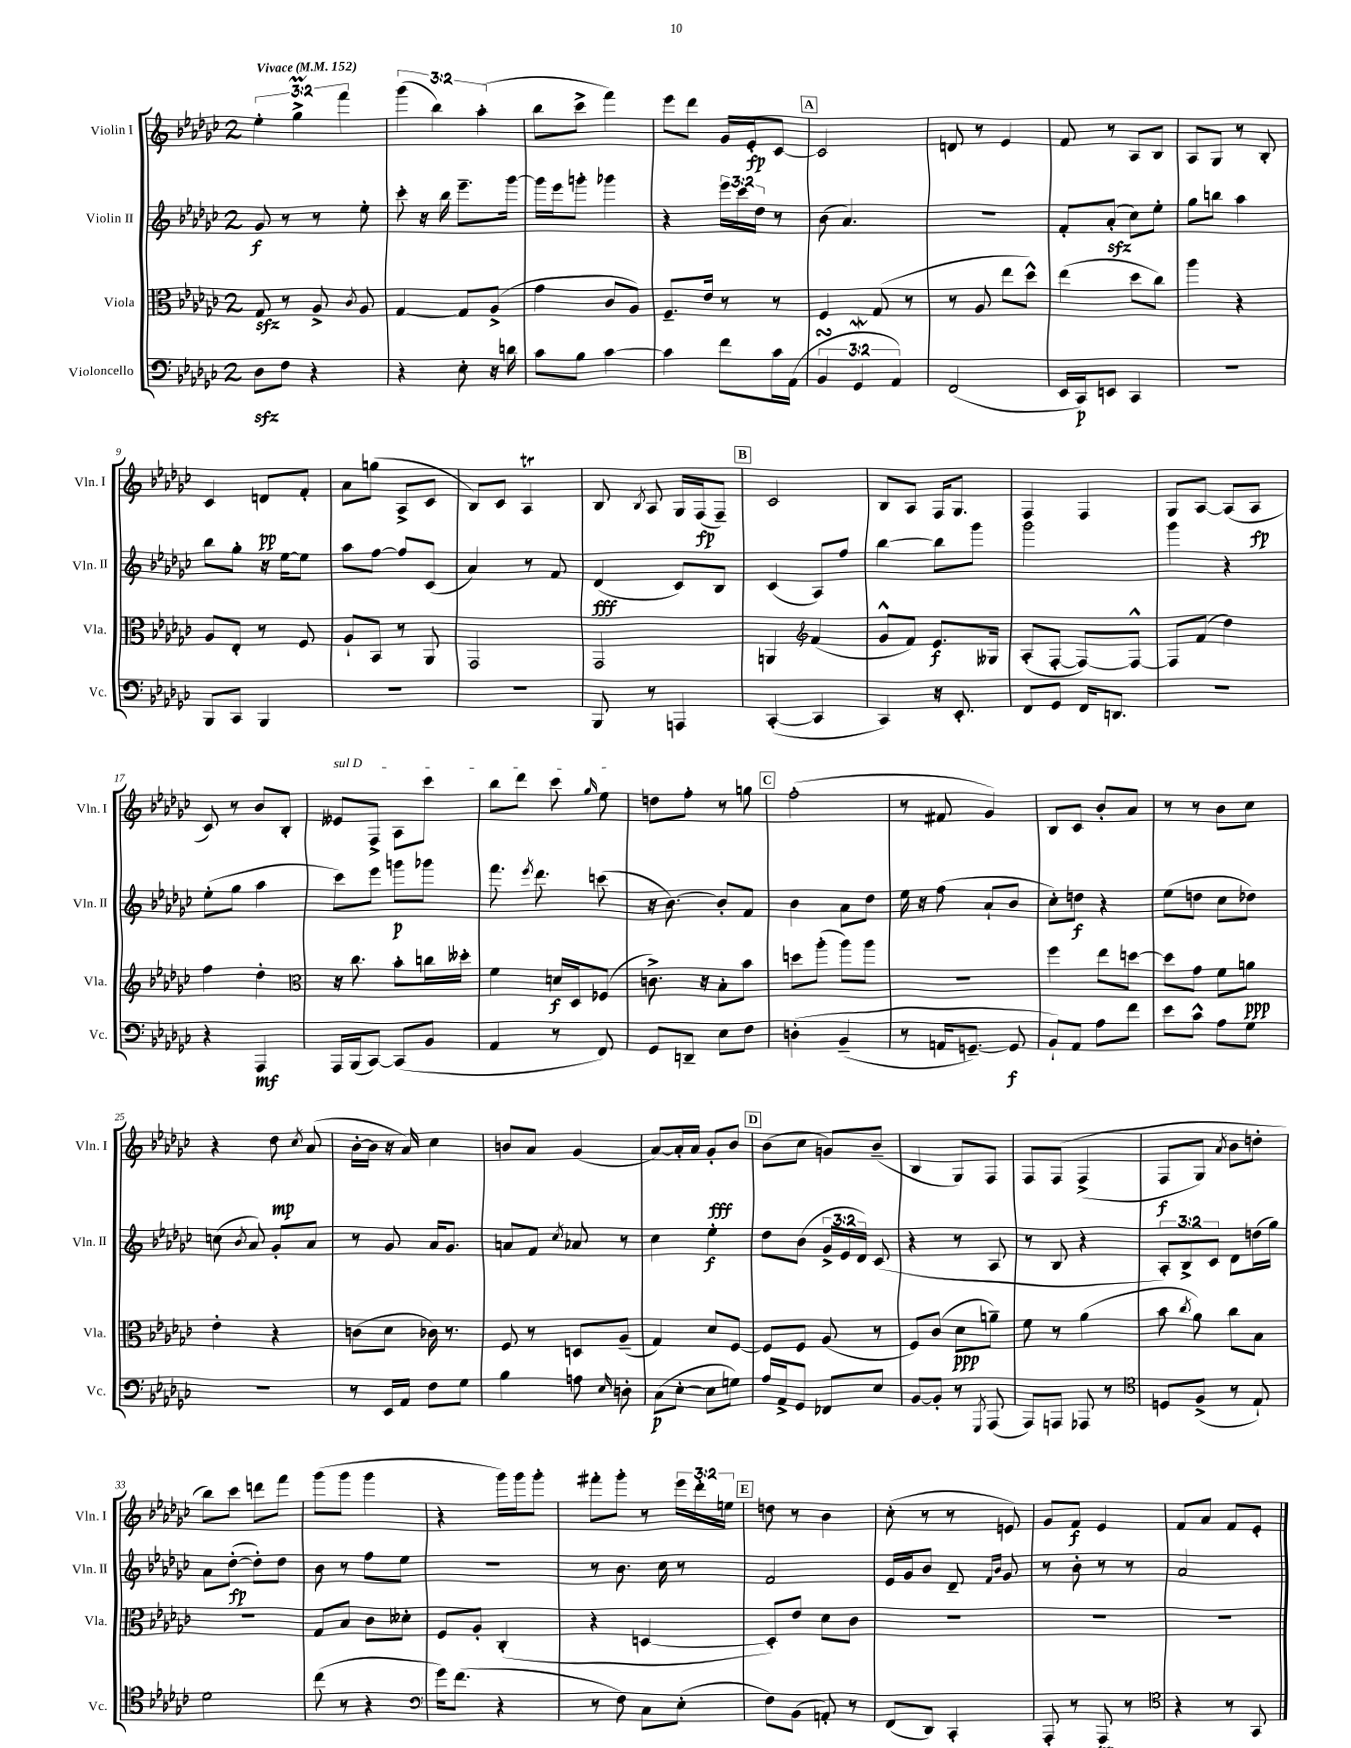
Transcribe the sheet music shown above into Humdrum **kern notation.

**kern	**kern	**kern	**kern
*staff4	*staff3	*staff2	*staff1
*clefF4	*clefC3	*clefG2	*clefG2
*k[b-e-a-d-g-c-]	*k[b-e-a-d-g-c-]	*k[b-e-a-d-g-c-]	*k[b-e-a-d-g-c-]
*M2/4	*M2/4	*M2/4	*M2/4
*MM152	*MM152	*MM152	*MM152
8D-	8G-	8g-	6ee-'
8F	8r	8r	.
.	.	.	6gg-^
4r	8A-^	8r	.
.	.	.	6fff
.	8qc-	.	.
.	8A-	8ee-'	.
=	=	=	=
4r	[4G-	8ccc-'	(6ggg-
.	.	16r	.
.	.	.	6bb-)
.	.	16bb-	.
8E-'	8G-]	8.eee-~	.
.	.	.	(6aa-'
16r	(8A-^	.	.
16d	.	[16ggg-	.
=	=	=	=
8c-	4g-	16ggg-]	8bb-
.	.	16eee-	.
8B-	.	8ggg'	8ccc-^
[4c-	8c-	4ggg-	4fff)
.	8A-)	.	.
=	=	=	=
4c-]	8.F~	4r	8eee-
.	.	.	8ddd-
.	16e-	.	.
8f	8r	24eee-	16g-
.	.	24ccc-	.
.	.	.	16e-'
.	.	24dd-	.
16c-	8r	8r	[8c-
(16AA-	.	.	.
=	=	=	=
6BB-	4F	(8b-	2c-]
.	.	4.a-)	.
6GG-	.	.	.
.	(8G-	.	.
6AA-)	.	.	.
.	8r	.	.
=	=	=	=
(2FF	8r	2r	8d
.	8A-	.	8r
.	8ee-	.	4e-
.	8dd-^^)	.	.
=	=	=	=
16EE-	(4ee-	8f'	8f
16CC-)	.	.	.
8EE	.	(8a-'	8r
4CC-	8dd-	8cc-)	8A-
.	8cc-)	8ee-'	8B-
=	=	=	=
2r	4aa-	8gg-	8A-
.	.	8bb	8G-
.	4r	4aa-	8r
.	.	.	8B-'
=	=	=	=
8BBB-	8A-	8bb-	4c-
8CC-	8E-'	8gg-'	.
4BBB-	8r	16r	8d
.	.	[16ee-	.
.	8F	8ee-]	8f'
=	=	=	=
2r	8A-`	8aa-	8a-
.	8BB-	[8ff	(8gg
.	8r	8ff]	8A-^
.	8AA-	(8c-	8c-
=	=	=	=
2r	2GG-	4a-)	8B-)
.	.	.	8c-
.	.	8r	4A-
.	.	8f	.
=	=	=	=
8BBB-	2GG-	(4d-	8B-
.	.	.	8qB-
8r	.	.	8A-
4AAA	.	8c-)	16G-
.	.	.	(16F
.	.	8B-	8F~)
=	=	=	=
([4CC-'	4AA	(4c-	2c-
*	*clefG2	*	*
4CC-]	(4f	8A-)	.
.	.	8ff	.
=	=	=	=
4CC-)	8g-^^	[4bb-	8B-
.	8f)	.	8A-
16r	8.e-	8bb-]	16F
8.EE-'	.	.	8.G-
.	.	8ggg-	.
.	16G--	.	.
=	=	=	=
8FF	(8A-'	2ggg-	4F
8GG-	[8F'	.	.
16FF	8F_)	.	4F
8.DD	.	.	.
.	8F^^_	.	.
=	=	=	=
2r	8F]	4ggg-	8G-
.	(8f	.	[8A-
.	4dd-)	4r	(8A-]
.	.	.	8A-
=	=	=	=
4r	4ff	(8ee-'	8c-)
.	.	8gg-	8r
4AAA-	4dd-'	4aa-	8b-
.	.	.	8B-'
=	=	=	=
*	*clefC3	*	*
16AAA-	16r	8ccc-)	8e--
(16BBB-	8.cc-	.	.
[8CC-)	.	8eee-	8F^
(8CC-]	8b-'	8ggg	8A-
8BB-	16cc	8ggg-	8ccc-
.	16dd--'	.	.
=	=	=	=
4AA-	4f	8.fff	8bb-
.	.	.	8ddd-
.	.	8qeee-	.
.	.	8.ddd-	.
8r	16d	.	8ccc-
.	16D-	.	.
.	.	.	16qqgg-
8FF)	(8F-	(8ccc	8ee-
=	=	=	=
8GG-	8.c^)	16r	8dd
.	.	[8.b-)	.
8DD~	.	.	8ff'
.	16r	.	.
8E-	8B-'	8b-']	8r
8F	8b-	8f	8gg
=	=	=	=
&(4D'	8dd	4b-	(2ff'
.	(8aa-'	.	.
(4BB-~	8aa-)	8a-	.
.	8aa-	8dd-	.
=	=	=	=
8r	2r	16ee-	8r
.	.	16r	.
16AA	.	(8ff	8f#
[8.GG~)	.	.	.
.	.	8a-`	4g-)
8GG]	.	8b-	.
=	=	=	=
8BB-`&)	4ff	8cc-')	8B-
8AA-	.	8dd	8c-
8A-	8ee-	4r	8b-'
8f	[8dd	.	8a-
=	=	=	=
8e-	8dd]	(8ee-	8r
8c-^^	8g-	8dd	8r
8A-	8f	8cc-	8b-
8G-	8a	8dd-)	8cc-
=	=	=	=
2r	4e-'	(8cc	4r
.	.	8qb-	.
.	.	8a-)	.
.	4r	8g-'	8dd-
.	.	.	8qcc-
.	.	8a-	(8a-
=	=	=	=
8r	(8c	8r	[16b-'
.	.	.	16b-]
16EE-	8d-	8g-	16r
16AA-	.	.	16a-)
8F	16c-)	16a-	4cc-
.	8.r	8.g-	.
8G-	.	.	.
=	=	=	=
4B-	8F	8a	8b
.	8r	8f	8a-
.	.	8qcc-	.
8A	8D	8a-	(4g-
16qqE-	.	.	.
8D'	(8A-~	8r	.
=	=	=	=
(8C-	4G-)	4cc-	[8a-)
[8E-'	.	.	16a-']
.	.	.	16a-
8E-]	8d-	4ee-'	8g-'
8G)	[8F	.	8b-
=	=	=	=
16A-	8F]	8dd-	(8b-
16AA-^	.	.	.
8GG-	8F	(8b-	8cc-
8FF-	(8A-	24g-^	8g)
.	.	24e-	.
.	.	24d-)	.
8E-	8r	(8c-	(8b-~
=	=	=	=
[8BB-	8F)	4r	4B-
8BB-']	(8c-	.	.
8r	8d-	8r	8G-)
8qGGG-	.	.	.
(8AAA-	8a~)	8A-	8F
=	=	=	=
8AAA-)	8f	8r	8F
8AAA	8r	8B-	&(8F
8AAA-	(4a-	4r	(4F^
8r	.	.	.
=	=	=	=
*clefC4	*	*	*
8D	8b-	12A-')	8F
.	.	12B-^	.
.	8qcc-	.	.
(8F^	8a-)	.	8G-)
.	.	12c-	.
.	.	.	8qa-
8r	8cc-	8d-	8b-
8E-`)	8B-	(16dd	8dd'
.	.	16gg-)	.
=	=	=	=
2d-	2r	8a-	8bb-&)
.	.	([8dd-'	8ccc-
.	.	8dd-'])	8ddd
.	.	8dd-	8fff
=	=	=	=
(8cc-	8G-	8b-	(8ggg-
8r	8B-	8r	8ggg-
4r	8c-	8ff	4ggg-
.	8d--'	8ee-	.
=	=	=	=
*clefF4	*	*	*
16g-)	8F	2r	4r
(8.f	.	.	.
.	8A-'	.	.
4r	(4C-'	.	16ggg-)
.	.	.	16ggg-
.	.	.	8ggg-'
=	=	=	=
8r	4r	8r	8fff#'
8F)	.	8.b-	8ggg-'
8C-	[4D	.	8r
.	.	16cc-	.
(8E-'	.	8r	24eee-
.	.	.	24ddd-'
.	.	.	24ee
=	=	=	=
8F)	8D'])	2f	8dd
(8BB-	8e-	.	8r
8AA')	8d-	.	4b-
8r	8c-	.	.
=	=	=	=
(8FF	2r	16e-	(8cc-'
.	.	16g-	.
8DD-)	.	8b-	8r
4CC-'	.	8d-~	8r
.	.	16qqf	.
.	.	16qqb-	.
.	.	8g-	8e)
=	=	=	=
8AAA-'	2r	8r	8g-
8r	.	8b-'	8f
8AAA-	.	8r	4e-
8r	.	8r	.
=	=	=	=
*clefC4	*	*	*
4r	2r	2a-	8f
.	.	.	8a-
8r	.	.	8f
8GG-	.	.	8e-'
==	==	==	==
*-	*-	*-	*-
